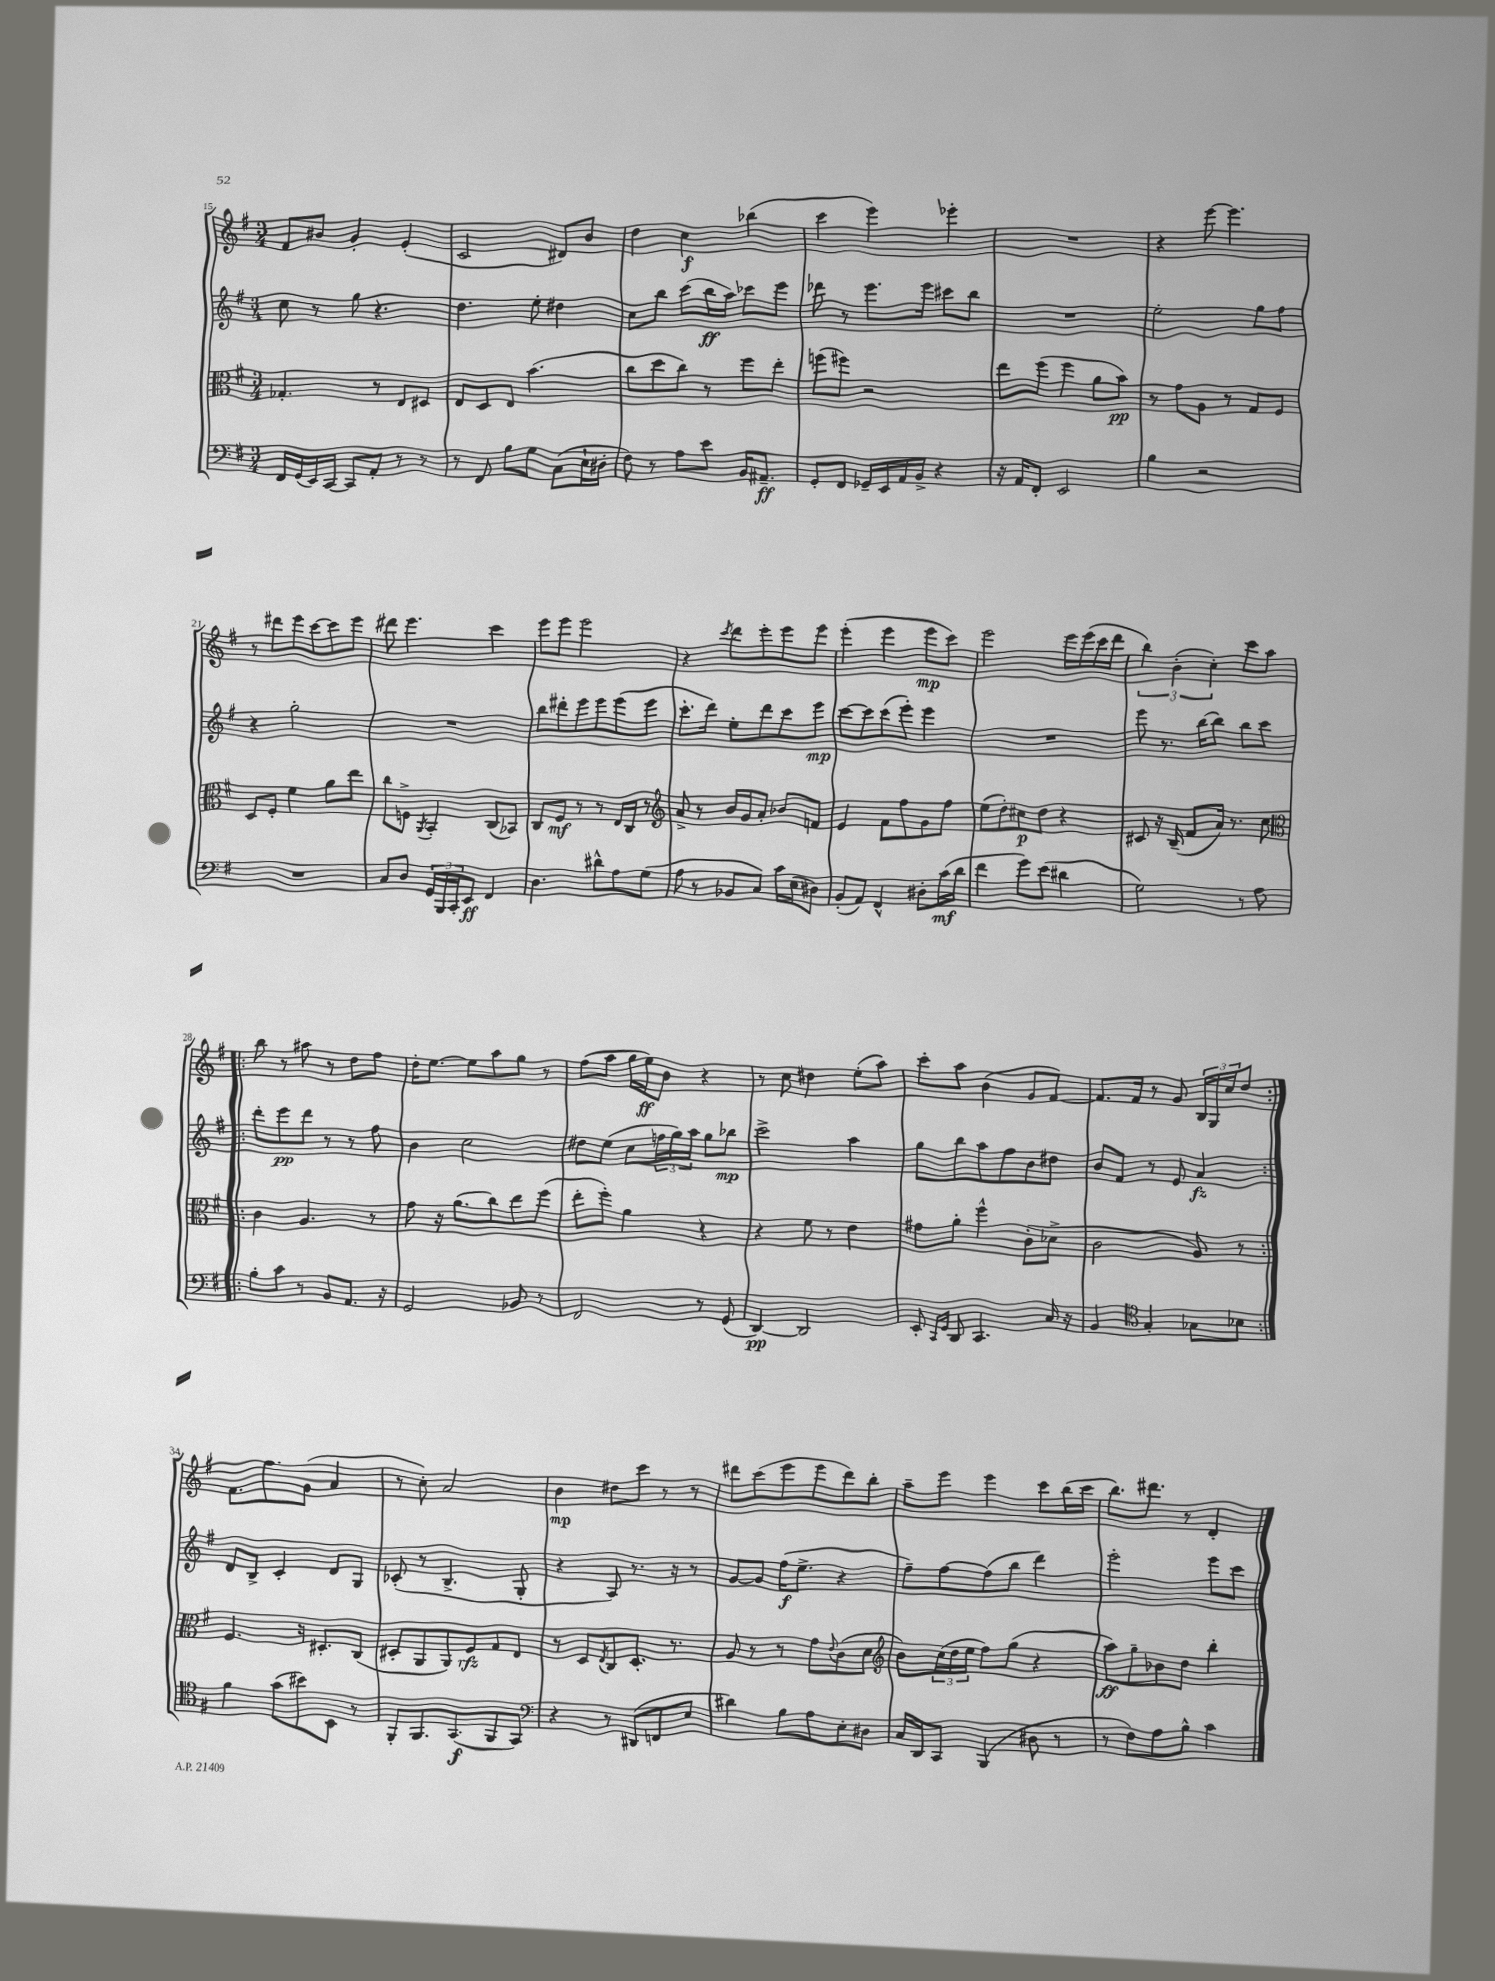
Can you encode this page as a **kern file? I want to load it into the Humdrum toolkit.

**kern	**dynam	**kern	**dynam	**kern	**dynam	**kern	**dynam
*part4	*part4	*part3	*part3	*part2	*part2	*part1	*part1
*staff4	*staff4	*staff3	*staff3	*staff2	*staff2	*staff1	*staff1
*clefF4	*	*clefC3	*	*clefG2	*	*clefG2	*
*k[f#]	*	*k[f#]	*	*k[f#]	*	*k[f#]	*
*M3/4	*	*M3/4	*	*M3/4	*	*M3/4	*
=15	=15	=15	=15	=15	=15	=15	=15
16FF#/LL	.	4.G-X'/	.	8cc\	.	8f#/L	.
(16GG/	.	.	.	.	.	.	.
16EE/)	.	.	.	8r	.	8b#X/J	.
[16CC/JJ	.	.	.	.	.	.	.
8CC/L]	.	.	.	8gg\	.	4g'/	.
8AA'/J	.	8r	.	4.r	.	.	.
8r	.	8E/L	.	.	.	(4e'/	.
8r	.	8D#X/J	.	.	.	.	.
=16	=16	=16	=16	=16	=16	=16	=16
8r	.	8E/L	.	4.dd\	.	2c/	.
8FF#/	.	8D/	.	.	.	.	.
8B\L	.	8E/J	.	.	.	.	.
8G\J	.	(4.b\	.	8ee'\	.	.	.
(8C\L	.	.	.	4dd#X\	.	8d#X/L)	.
16E`\L	.	.	.	.	.	8b/J	.
16D#X'\JJ	.	.	.	.	.	.	.
=17	=17	=17	=17	=17	=17	=17	=17
8F#\)	.	8cc\L	.	8cc\L	.	4dd\	.
8r	.	8dd\	.	8bb\J	.	.	.
8A\L	.	8cc\J)	.	(8ccc\L	.	4cc\	f
8e\J	.	8r	.	16bb\L	ff	.	.
.	.	.	.	16aa\JJ)	.	.	.
16BB/KL	.	8ff#\L	.	8ccc-X\L	.	(4bb-X\	.
8.AA#X~/J	ff	.	.	.	.	.	.
.	.	8ee'\J	.	8eee\J	.	.	.
=18	=18	=18	=18	=18	=18	=18	=18
8GG'/L	.	(8ffn\L	.	8ddd-X\	.	4ccc\	.
8FF#/J	.	8ff#X\J)	.	8r	.	.	.
16GG-X~/LL	.	2r	.	8.eee\L	.	4eee\)	.
16EE/	.	.	.	.	.	.	.
16AA/	.	.	.	.	.	.	.
16BB^/JJ	.	.	.	16eee\Jk	.	.	.
4r	.	.	.	8ccc#X\L	.	4eee-X'\	.
.	.	.	.	8bb\J	.	.	.
=19	=19	=19	=19	=19	=19	=19	=19
16r	.	8ee\L	.	2.r	.	2.r	.
16AA/KL	.	.	.	.	.	.	.
8FF#'/J	.	(8ff#\J	.	.	.	.	.
2EE/	.	4ff#\	.	.	.	.	.
.	.	8a\L	.	.	.	.	.
.	.	8b\J)	pp	.	.	.	.
=20	=20	=20	=20	=20	=20	=20	=20
4B\	.	8r	.	2ee'\	.	4r	.
.	.	8g\L	.	.	.	.	.
2r	.	8A\J	.	.	.	[8eee\	.
.	.	8r	.	.	.	4.eee\]	.
.	.	8G/L	.	8gg\L	.	.	.
.	.	8F#/J	.	8ff#\J	.	.	.
!!LO:LB:g=z
=21	=21	=21	=21	=21	=21	=21	=21
2.r	.	8D/L	.	4r	.	8r	.
.	.	8F#'/J	.	.	.	8ddd#X\L	.
.	.	4f#\	.	2gg'\	.	8eee\	.
.	.	.	.	.	.	[8ccc\	.
.	.	8a\L	.	.	.	8ccc\]	.
.	.	8ee\J	.	.	.	8eee\J	.
=22	=22	=22	=22	=22	=22	=22	=22
8C/L	.	8cc\L	.	2.r	.	8ddd#X\	.
8D/J	.	8Fn^\J	.	.	.	4.eee\	.
.	.	8qAA/	.	.	.	.	.
24GG/LL	.	4BB'/	.	.	.	.	.
24BBB/	.	.	.	.	.	.	.
24CC'/J	.	.	.	.	.	.	.
8EE/J	ff	.	.	.	.	.	.
4FF#/	.	(8C/L	.	.	.	4ccc\	.
.	.	8BB-X/J)	.	.	.	.	.
=23	=23	=23	=23	=23	=23	=23	=23
4.D\	.	8C/L	.	8bb\L	.	8eee\L	.
.	.	8F#/J	mf	8ddd#X'\	.	8eee\J	.
.	.	8r	.	8eee\	.	2eee\	.
8d#X^^\L	.	8r	.	8eee\	.	.	.
8A\	.	16E/LL	.	(8eee\	.	.	.
.	.	16C/JJ	.	.	.	.	.
(8G\J	.	8r	.	8eee\J	.	.	.
=24	=24	=24	=24	=24	=24	=24	=24
*	*	*clefG2	*	*	*	*	*
8A\	.	8a^/	.	8.ccc'\L	.	4r	.
8r	.	8r	.	.	.	.	.
.	.	.	.	16ddd\Jk)	.	.	.
.	.	.	.	.	.	8qccc/	.
8BB-X/L	.	16b/LL	.	8ee'\L	.	8ddd\L	.
.	.	16g/J	.	.	.	.	.
8C/J)	.	8a'/J	.	8ddd\	.	8eee'\	.
16c\LL	.	8b-X/L	.	8ccc\	.	8eee\	.
(16E\J	.	.	.	.	.	.	.
8D#X\J)	.	8fn/J	.	8eee\J	mp	8eee\J	.
=25	=25	=25	=25	=25	=25	=25	=25
(8BB'/L	.	4e/	.	[8ccc\L	.	(4eee'\	.
8AA/J)	.	.	.	8ccc\]	.	.	.
4FF#^^/	.	8f#\L	.	(8ccc\	.	4eee\	.
.	.	8ff#\	.	8eee'\J)	.	.	.
8D#X'\L	.	8g\	.	4eee\	.	8eee\L	mp
(16c\L	mf	8ff#\J	.	.	.	8ccc\J)	.
16d\JJ	.	.	.	.	.	.	.
=26	=26	=26	=26	=26	=26	=26	=26
4f#\	.	(8ee\L	.	2.r	.	2eee\	.
.	.	8dd'\)	.	.	.	.	.
8g\L)	.	8cc#X\	p	.	.	.	.
(8e\J	.	8dd\J	.	.	.	.	.
4d#X\	.	4r	.	.	.	16eee\LL	.
.	.	.	.	.	.	(16eee\	.
.	.	.	.	.	.	16ccc\	.
.	.	.	.	.	.	16ddd\JJ	.
=27	=27	=27	=27	=27	=27	=27	=27
2G\)	.	8c#X/	.	8eee\	.	6bb\)	.
.	.	16r	.	8.r	.	.	.
.	.	.	.	.	.	(6b'\	.
.	.	(16B~/	.	.	.	.	.
.	.	8f#/L	.	.	.	.	.
.	.	.	.	[16bb\KL	.	.	.
.	.	.	.	.	.	6cc'\)	.
.	.	16a/Jk)	.	8bb\J]	.	.	.
.	.	8.r	.	.	.	.	.
8r	.	.	.	8bb\L	.	8ccc\L	.
8A\	.	8cc\	.	8ccc\J	.	8aa\J	.
!!LO:LB:g=z
=28!|:	=28!|:	=28!|:	=28!|:	=28!|:	=28!|:	=28!|:	=28!|:
*	*	*clefC3	*	*	*	*	*
8B'\L	.	4c\	.	8ddd'\L	.	8bb\	.
8c\J	.	.	.	8eee\	pp	8r	.
8r	.	4.A/	.	8ddd\J	.	8aa#X\	.
8BB/L	.	.	.	8r	.	8r	.
8.AA/J	.	.	.	8r	.	8dd\L	.
.	.	8r	.	8ff#\	.	8ff#\J	.
16r	.	.	.	.	.	.	.
=29	=29	=29	=29	=29	=29	=29	=29
2GG/	.	8g\	.	4b\	.	16dd'\KL	.
.	.	.	.	.	.	[8.ee\J	.
.	.	16r	.	.	.	.	.
.	.	(8.a\L	.	.	.	.	.
.	.	.	.	2cc\	.	8ee\L]	.
.	.	8cc\)	.	.	.	8aa\	.
8BB-X/	.	8ee\	.	.	.	8gg\J	.
8r	.	(8ff#\J	.	.	.	8r	.
=30	=30	=30	=30	=30	=30	=30	=30
2FF#/	.	8ee'\L	.	8dd#X\L	.	(8ff#\L	.
.	.	8ff#'\J)	.	(8ee\J	.	8aa\J	.
.	.	4a\	.	8cc\L	.	16gg\LL	.
.	.	.	.	.	.	16ee\J)	ff
.	.	.	.	24ffn\L	.	8b\J	.
.	.	.	.	24gg\)	.	.	.
.	.	.	.	24aa\JJ	.	.	.
8r	.	4r	.	8gg\L	.	4r	.
(8GG/	.	.	.	8bb-X\J	mp	.	.
=31	=31	=31	=31	=31	=31	=31	=31
[4DD/)	pp	4r	.	2ccc^\	.	8r	.
.	.	.	.	.	.	8cc\	.
2DD/]	.	8f#\	.	.	.	4dd#X\	.
.	.	8r	.	.	.	.	.
.	.	4e\	.	4aa\	.	(8ee'\L	.
.	.	.	.	.	.	8aa\J)	.
=32	=32	=32	=32	=32	=32	=32	=32
8EE'/	.	8g#X\L	.	8gg\L	.	8ccc'\L	.
16qqCC/LL	.	.	.	.	.	.	.
16qqGG/JJ	.	.	.	.	.	.	.
8DD/	.	8a'\J	.	8bb\	.	8aa\J	.
4.CC/	.	4ff#^^\	.	8aa\	.	(4b\	.
.	.	.	.	8ff#\	.	.	.
.	.	(8c'\L	.	8b\	.	8g/L	.
16C/	.	8d-X^\J	.	8dd#X\J	.	[8f#/J)	.
16r	.	.	.	.	.	.	.
=33	=33	=33	=33	=33	=33	=33	=33
4BB/	.	2c\	.	8b/L	.	8.f#/L]	.
.	.	.	.	8f#/J	.	.	.
.	.	.	.	.	.	16f#/Jk	.
*clefC4	*	*	*	*	*	*	*
4G'/	.	.	.	8r	.	8r	.
.	.	.	.	8e/	.	8g/	.
8G-X\L	.	8A/)	.	4a/	fz	24B/LL	.
.	.	.	.	.	.	24G/	.
.	.	.	.	.	.	24cc/J	.
8B-X\J	.	8r	.	.	.	8dd/J	.
!!LO:LB:g=z
=34:|!	=34:|!	=34:|!	=34:|!	=34:|!	=34:|!	=34:|!	=34:|!
4f#\	.	4.F#/	.	8d/L	.	8.f#\L	.
.	.	.	.	8B^/J	.	.	.
.	.	.	.	.	.	8.ff#\	.
(8g\L	.	.	.	4c'/	.	.	.
8b#X\)	.	16r	.	.	.	(8g\J	.
.	.	8.D#X'/L	.	.	.	.	.
8BB\J	.	.	.	8d/L	.	4a/	.
8r	.	(8C/J	.	8G/J	.	.	.
=35	=35	=35	=35	=35	=35	=35	=35
8FF#'/L	.	8D#X'/L	.	(8c-X'/	.	8r	.
8.FF#/	.	8AA/	.	8r	.	8cc'\)	.
.	.	8AA/)	.	4.B^/	.	2a/	.
(8.GG/	f	.	.	.	.	.	.
.	.	8F#/	rfz	.	.	.	.
8FF#/	.	8G/	.	.	.	.	.
8GG/J)	.	8E/J	.	8G'/	.	.	.
=36	=36	=36	=36	=36	=36	=36	=36
*clefF4	*	*	*	*	*	*	*
4r	.	8r	.	4r	.	4b\	mp
.	.	8D/L	.	.	.	.	.
.	.	8qE/	.	.	.	.	.
8r	.	8C/	.	8A/)	.	8dd#X\L	.
(8DD#X/L	.	8.D'/J	.	8.r	.	8ccc\J	.
8FFn/	.	.	.	.	.	8r	.
.	.	8.r	.	16r	.	.	.
8E/J	.	.	.	8r	.	8r	.
=37	=37	=37	=37	=37	=37	=37	=37
4d#X\)	.	8A/	.	[8g/L	.	8ddd#X\L	.
.	.	8r	.	8g/J]	.	(8ccc\	.
8B\L	.	8r	.	(16ff#\KL	f	8eee\	.
.	.	.	.	8.ee^\J	.	.	.
8A\	.	8g\L	.	.	.	8eee\	.
.	.	8qqe/	.	.	.	.	.
8E'\	.	(8c\	.	4r	.	8ddd#\)	.
8D#X\J	.	8d\J	.	.	.	8bb'\J	.
=38	=38	=38	=38	=38	=38	=38	=38
*	*	*clefG2	*	*	*	*	*
16C/LL	.	8b\L)	.	8ff#~\L)	.	8aa~\L	.
16DD/J	.	.	.	.	.	.	.
8CC/J	.	(24cc\L	.	[8ff#\	.	8eee\J	.
.	.	24dd\	.	.	.	.	.
.	.	24ee\JJ	.	.	.	.	.
(4BBB/	.	8ff#\L)	.	(8ff#\]	.	4eee\	.
.	.	(8gg\J	.	8bb\J	.	.	.
8D#X\	.	4r	.	4ddd\)	.	8ccc\L	.
8r	.	.	.	.	.	(16bb\L	.
.	.	.	.	.	.	16ccc\JJ	.
=39	=39	=39	=39	=39	=39	=39	=39
8r	.	8aa\L)	ff	2eee'\	.	8.bb\L)	.
8F#\L)	.	8gg~\	.	.	.	.	.
.	.	.	.	.	.	8.ddd#X\J	.
8A\	.	8b-X\	.	.	.	.	.
8B^^\J	.	8dd\J	.	.	.	8r	.
4c\	.	4bb'\	.	8eee\L	.	4d'/	.
.	.	.	.	8ccc\J	.	.	.
==	==	==	==	==	==	==	==
*-	*-	*-	*-	*-	*-	*-	*-
